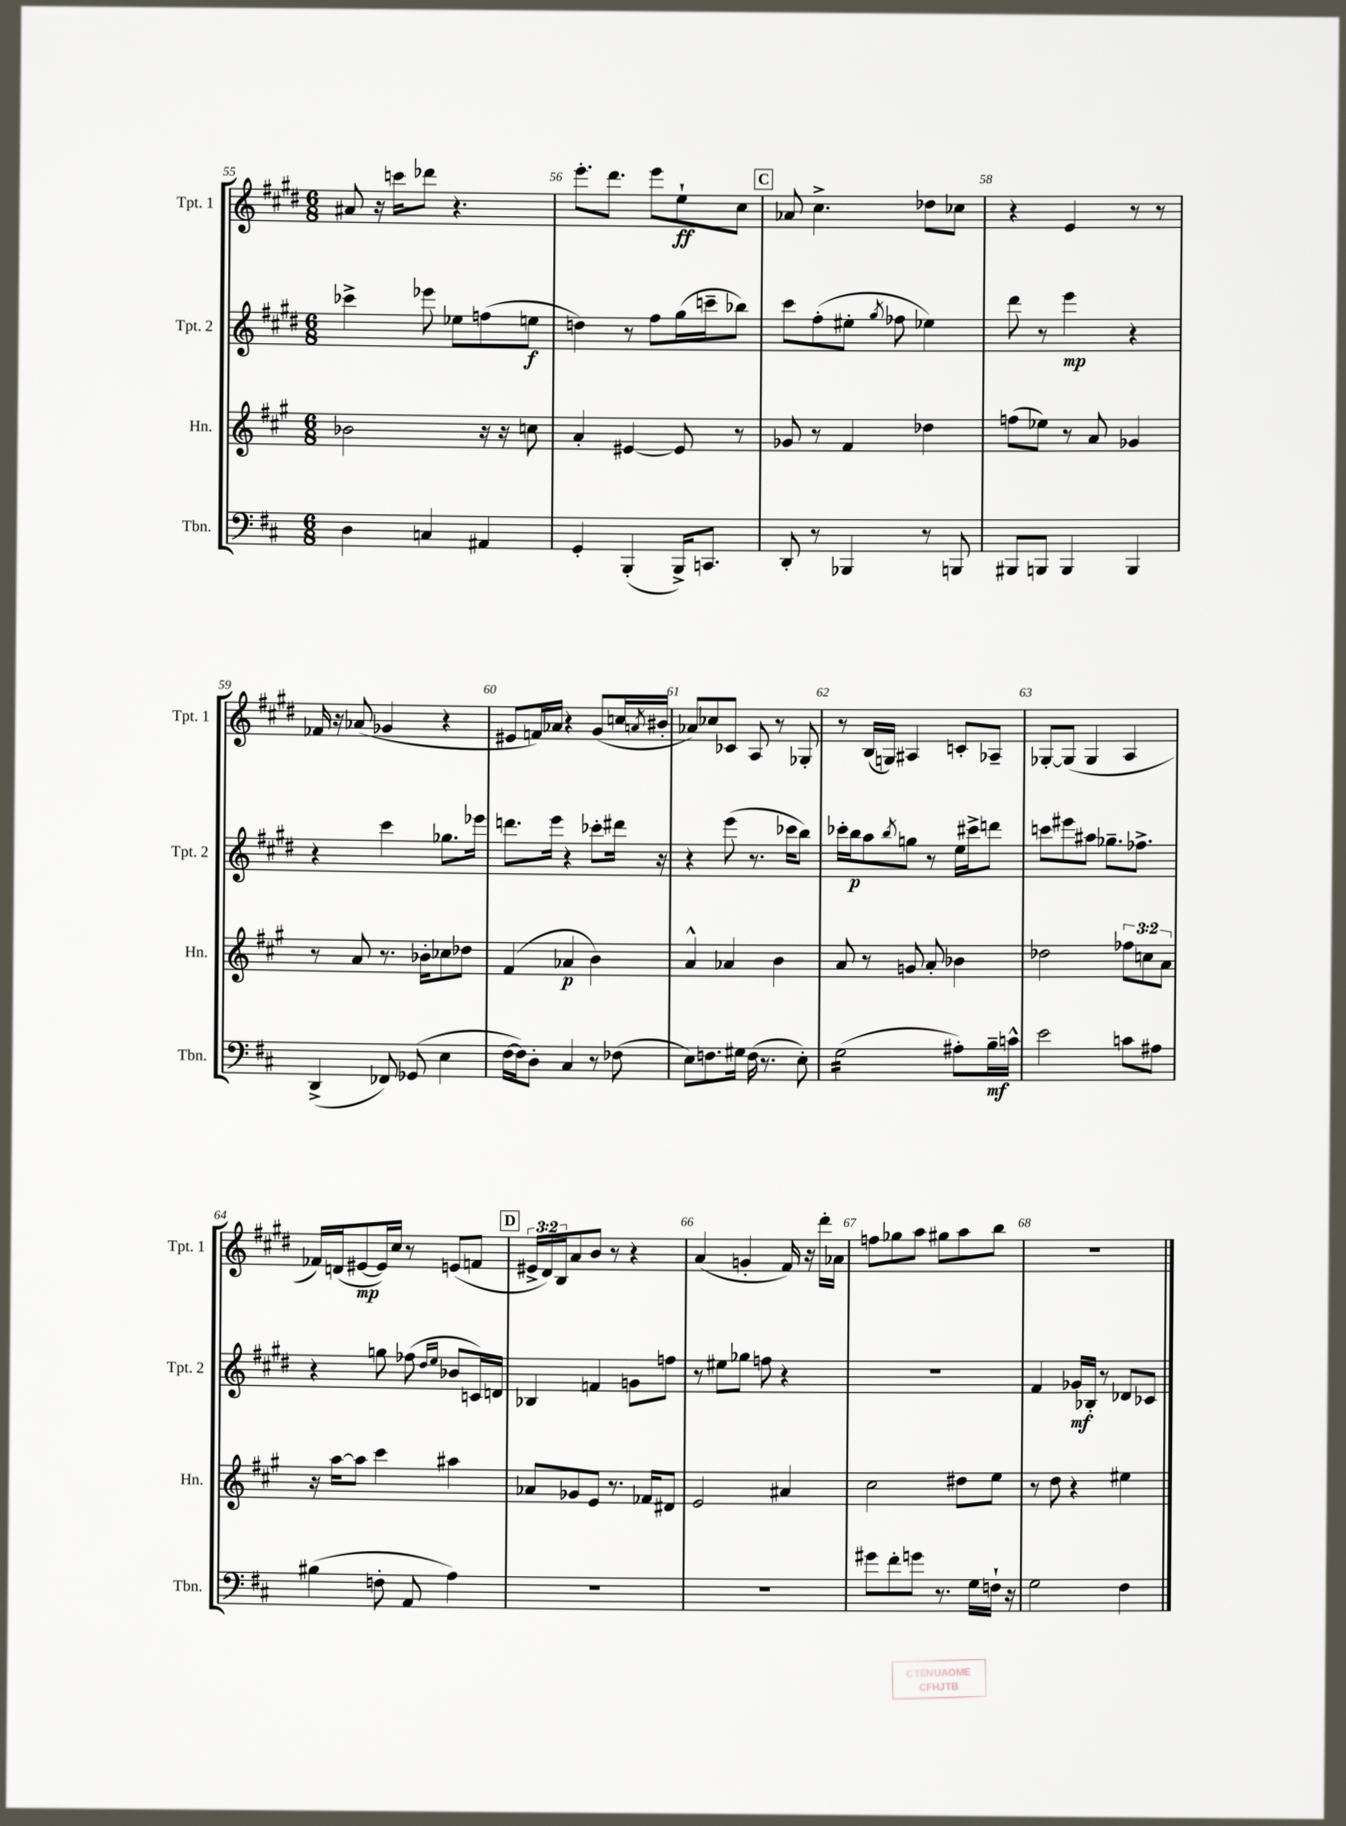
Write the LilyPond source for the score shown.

<<
\new StaffGroup <<
\new Staff = "s0" \with { instrumentName = "Tpt. 1" shortInstrumentName = "Tpt. 1" } {
    \clef treble \key e \major \numericTimeSignature \time 6/8 \override Staff.TupletNumber.text = #tuplet-number::calc-fraction-text
    ais'8 r16 c'''16 des'''8 r4. |
    e'''8.-. dis'''8. e'''8 e''8-!\ff cis''8 |
    \mark \markup { \box "C" } aes'8 cis''4.-> des''8 ces''8 |
    r4 e'4 r8 r8 |
    fes'16 r16 aes'8( ges'4 r4 |
    eis'8 f'16) aes'16 r4 gis'8( c''16 \acciaccatura { a'8 } bis'16-. |
    aes'8) ces''8 ces'8 a8 r8 ges8-. |
    r8 b16( g16) ais4 c'8-. aes8-- |
    ges8~-. ges8( ges4 a4 |
    fes'16) d'16( eis'8~\mp eis'16) cis''16 r8 e'8( f'8 |
    \mark \markup { \box "D" } \tuplet 3/2 { eis'16-> dis'16) b16 } a'8 b'8 r8 r4 |
    a'4( g'4-. fis'16) r16 dis'''16-. aes'16 |
    f''8 ges''8 a''8 gis''8 a''8 b''8 |
    R2. \bar "|." |
}
\new Staff = "s1" \with { instrumentName = "Tpt. 2" shortInstrumentName = "Tpt. 2" } {
    \clef treble \key e \major \numericTimeSignature \time 6/8
    ces'''4-> ees'''8 ees''8 f''8( e''8\f |
    d''4) r8 fis''8 gis''16( c'''16-- bes''8) |
    \mark \markup { \box "C" } cis'''8 fis''8-.( eis''8-. \acciaccatura { gis''8 } fes''8 ees''4) |
    dis'''8 r8 e'''4\mp r4 |
    r4 cis'''4 ges''8. ees'''16 |
    d'''8. e'''16 r4 ces'''8-. dis'''16 r16 |
    r4 e'''8( r8. ces'''16 b''8) |
    ces'''16-. b''16\p a''8 \acciaccatura { b''8 } g''8 r8 e''16 cis'''16-> d'''8 |
    c'''8 eis'''8 ais''8 ges''8.-- fes''8.-> |
    r4 g''8 fes''8( \grace { dis''16 e''16 } bes'8 c'16) d'16 |
    \mark \markup { \box "D" } bes4 f'4 g'8 f''8 |
    r8 eis''8 ges''8 f''8 r4 |
    R2. |
    fis'4 ges'16\mf bes16-. r8 des'8 ces'8 \bar "|." |
}
\new Staff = "s2" \with { instrumentName = "Hn." shortInstrumentName = "Hn." } {
    \clef treble \key a \major \numericTimeSignature \time 6/8 \override Staff.TupletNumber.text = #tuplet-number::calc-fraction-text
    bes'2 r16 r16 c''8 |
    a'4-. eis'4~ eis'8 r8 |
    \mark \markup { \box "C" } ges'8 r8 fis'4 des''4 |
    f''8( ees''8) r8 a'8 ges'4 |
    r8 a'8 r8. bes'16-. ces''8 des''8 |
    fis'4( aes'4\p b'4) |
    a'4-^ aes'4 b'4 |
    a'8 r8 g'8 a'8-. bes'4 |
    des''2 \tuplet 3/2 { fes''8 c''8 a'8 } |
    r16 a''16~ a''8 cis'''4 ais''4 |
    \mark \markup { \box "D" } aes'8 ges'8 e'8 r8. fes'16 dis'8 |
    e'2 ais'4 |
    cis''2 dis''8 e''8 |
    r8 d''8 r4 eis''4 \bar "|." |
}
\new Staff = "s3" \with { instrumentName = "Tbn." shortInstrumentName = "Tbn." } {
    \clef bass \key d \major \numericTimeSignature \time 6/8
    d4 c4 ais,4 |
    g,4-. b,,4-.( b,,16->) c,8. |
    \mark \markup { \box "C" } d,8-. r8 bes,,4 r8 b,,8 |
    bis,,8 b,,8 b,,4 b,,4 |
    d,4->( fes,8) ges,8( e4 |
    fis16~ fis16) d8-. cis4 r8 fes8( |
    e8) f8. gis16 f16( r8. e8-.) |
    g2:16( ais8-.) b16--\mf c'16-^ |
    e'2 c'8 ais8 |
    bis4( f8-. a,8 a4) |
    \mark \markup { \box "D" } R2. |
    R2. |
    gis'8 fis'8-. g'8 r8. g16 f16-! r16 |
    g2 fis4 \bar "|." |
}
>>
>>
\layout { \context { \Score currentBarNumber = #55 \override BarNumber.break-visibility = ##(#f #t #t) barNumberVisibility = #all-bar-numbers-visible } }
